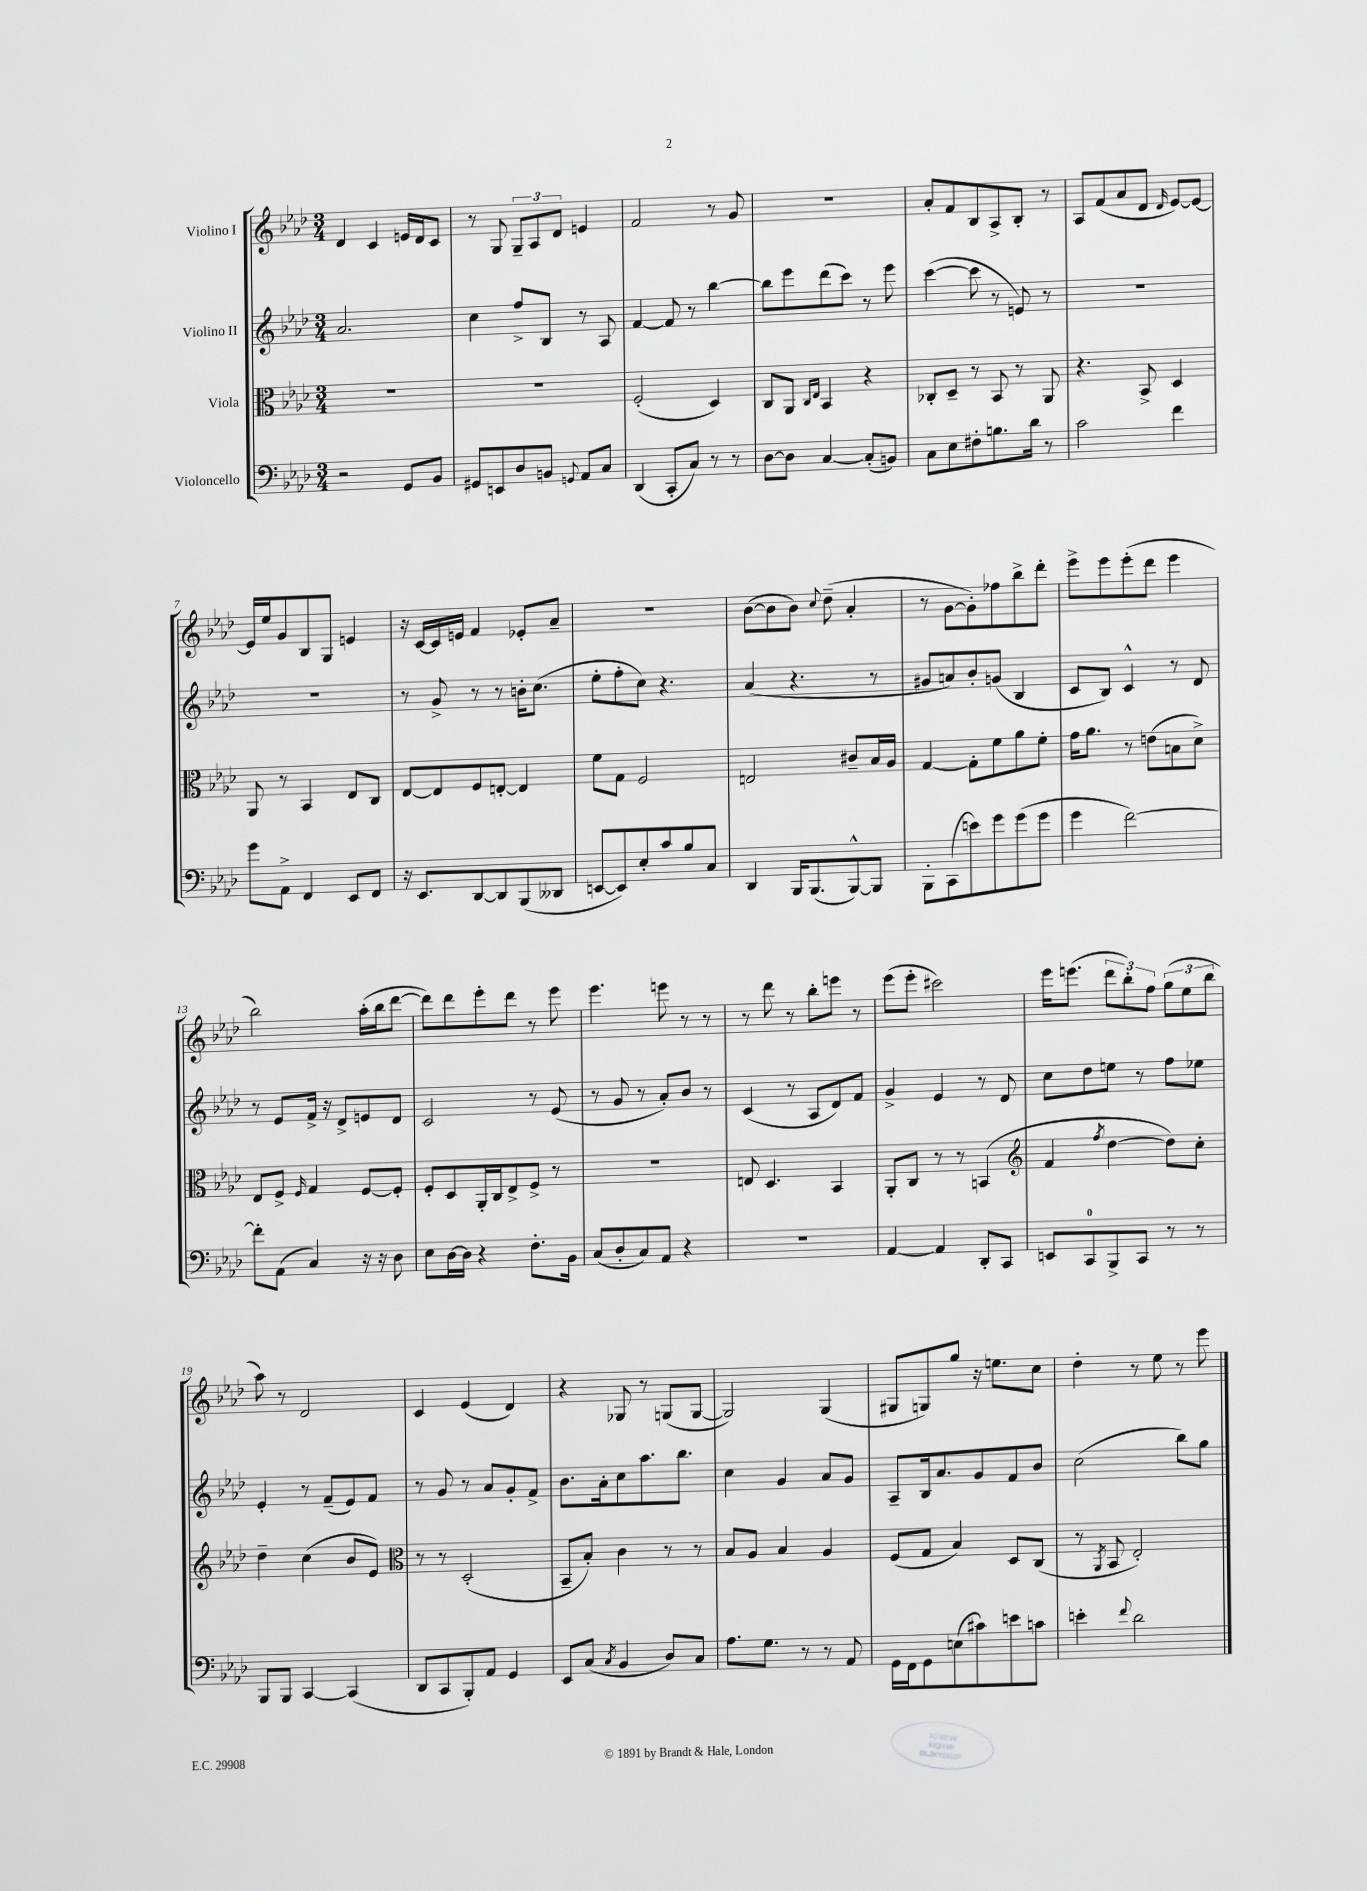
<<
\new StaffGroup <<
\new Staff = "s0" \with { instrumentName = "Violino I" } {
    \clef treble \key aes \major \numericTimeSignature \time 3/4
    \autoBeamOff des'4 c'4 e'16[ des'16 c'8] |
    r8 g8 \tuplet 3/2 { g8[-- aes8 des'8] } e'4 |
    f'2 r8 g'8 |
    R2. |
    aes'8[-. f'8 bes8 aes8-> bes8]-. r8 |
    aes8[ f'8( aes'8 des'8] \grace { des'16 } ees'8[~) ees'8]~ |
    ees'16[ ees''16 g'8 bes8 g8] e'4 |
    r16 c'16[~ c'16 e'16] f'4 ees'8[-. aes'8]-- |
    R2. |
    bes'8[~( bes'8 bes'8]) \appoggiatura { c''8 } des''8--( aes'4-. |
    r8 g'8[~ g'8-.) fes''8 bes''8-> des'''8]-. |
    ees'''8[-> ees'''8 ees'''8-.( des'''8] ees'''4 |
    bes''2) aes''16[-.( bes''16 des'''8]~ |
    des'''8[) des'''8 ees'''8-. des'''8] r8 ees'''8 |
    ees'''4. e'''8 r8 r8 |
    r8 des'''8 r8 bes''8[-. e'''8] r8 |
    ees'''8[( ees'''8]-. cis'''2) |
    ees'''16[ e'''8.]( \tuplet 3/2 { des'''8[ bes''8-.) f''8] } \tuplet 3/2 { g''8[( ees''8 bes''8] } |
    aes''8) r8 des'2 |
    c'4 ees'4( des'4) |
    r4 ges8 r8 g8[( g8]~ |
    g2) g4( |
    gis8[ g8) g''8] r16 e''8.[ c''8] |
    des''4-. r8 ees''8 r8 ees'''8 \bar "|." |
}
\new Staff = "s1" \with { instrumentName = "Violino II" } {
    \clef treble \key aes \major \numericTimeSignature \time 3/4
    \autoBeamOff aes'2. |
    c''4 f''8[-> bes8] r8 aes8 |
    f'4~ f'8 r8 bes''4~ |
    bes''8[ ees'''8 des'''8( c'''8]) r8 ees'''8 |
    c'''4~( c'''8 r8 e'8) r8 |
    R2. |
    R2. |
    r8 g'8-> r8 r8 b'16[-. c''8.]( |
    ees''8[-. f''8-. c''8]) r4. |
    aes'4( r4. r8 |
    gis'8[ a'8) bes'8-. g'8]( bes4 |
    c'8[ bes8]) c'4-^ r8 des'8 |
    r8 ees'8[ f'16]-> r16 des'8[-> e'8 des'8] |
    c'2 r8 ees'8( |
    r8 g'8 r8 aes'8[-.) bes'8] r8 |
    c'4( r8 aes8[ des'8) f'8] |
    g'4-> ees'4 r8 des'8 |
    c''8[ des''8 e''8] r8 f''8[ ees''8] |
    ees'4-. r8 f'8[--( ees'8) f'8] |
    r8 g'8 r8 aes'8[ g'8-. f'8]-> |
    bes'8.[ aes'16-. c''8 aes''8. bes''8.] |
    c''4 g'4 aes'8[ g'8] |
    aes8[-- bes16 aes'8. g'8 f'8 bes'8] |
    c''2( bes''8[) g''8] \bar "|." |
}
\new Staff = "s2" \with { instrumentName = "Viola" } {
    \clef alto \key aes \major \numericTimeSignature \time 3/4
    \autoBeamOff R2. |
    R2. |
    f2-.( des4) |
    c8[ aes,8] \grace { c16[ ees16] } bes,4 r4 |
    ces8[-. des8]-- r8 bes,8 r8 aes,8 |
    r4. bes,8-> des4 |
    aes,8 r8 bes,4 ees8[ c8] |
    ees8[~ ees8 f8 e8]~-. e4 |
    f'8[ g8] f2 |
    e2 cis'8[-- bes16 aes16] |
    g4~ g8[-. f'8 aes'8 f'8]-. |
    g'16[ aes'8.] r8 e'8[( b8 des'8]->) |
    ees8[ f8]-> \grace { f16 } g4 f8[~ f8]-. |
    f8[-. des8 aes,16-. c16 ees8-> f8]-> r8 |
    R2. |
    e8 des4. bes,4 |
    aes,8[-. c8] r8 r8 b,4( |
    \clef treble f'4 \acciaccatura { f''8 } des''4~ des''8[) c''8]-. |
    des''4-- c''4( bes'8[ ees'8]) |
    \clef alto r8 r8 des2-.( |
    bes,8[-- bes8]-.) c'4 r8 r8 |
    bes8[ aes8] bes4 aes4 |
    f8[( g8] bes4) des8[ c8]( |
    r8 \acciaccatura { aes,8 } bes,8 ees2-.) \bar "|." |
}
\new Staff = "s3" \with { instrumentName = "Violoncello" } {
    \clef bass \key aes \major \numericTimeSignature \time 3/4
    \autoBeamOff r2 g,8[ bes,8] |
    gis,8[ e,8 des8 b,8] \appoggiatura { g,8 } aes,8[ c8] |
    des,4( c,8[-. c8]) r8 r8 |
    des8[~ des8] c4~ c8[-.( b,8]) |
    c8[ ees8 fis8-. b8. des'16] r8 |
    c'2 f'4 |
    g'8[ aes,8]-> f,4 ees,8[ f,8] |
    r16 ees,8.[ des,8~ des,8 bes,,8( deses,8] |
    e,8[~ e,8) ees8-. c'8 bes8 c8] |
    des,4 bes,,16[ bes,,8.( bes,,8~-^) bes,,8] |
    bes,,8[-. c,8( e'8) g'8 g'8( g'8] |
    g'4 f'2~) |
    f'8[-. aes,8]( c4) r16 r16 des8 |
    ees8[ des16~ des16] r4 f8.[-. bes,16] |
    c8[( des8-. c8) aes,8] r4 |
    R2. |
    aes,4~ aes,4 des,8[-. c,8] |
    e,8[ c,8-0 bes,,8-> c,8] r8 r8 |
    bes,,8[ bes,,8] c,4~ c,4( |
    des,8[ c,8 bes,,8-.) aes,8] g,4 |
    ees,8[ c8]( \acciaccatura { c8 } bes,4 des8[) c8] |
    aes8.[ g8.] r8 r8 aes,8 |
    g,16[ f,16 g,8 e8( cis'8) e'8 c'8] |
    e'4-. \appoggiatura { f'8 } des'2 \bar "|." |
}
>>
>>
